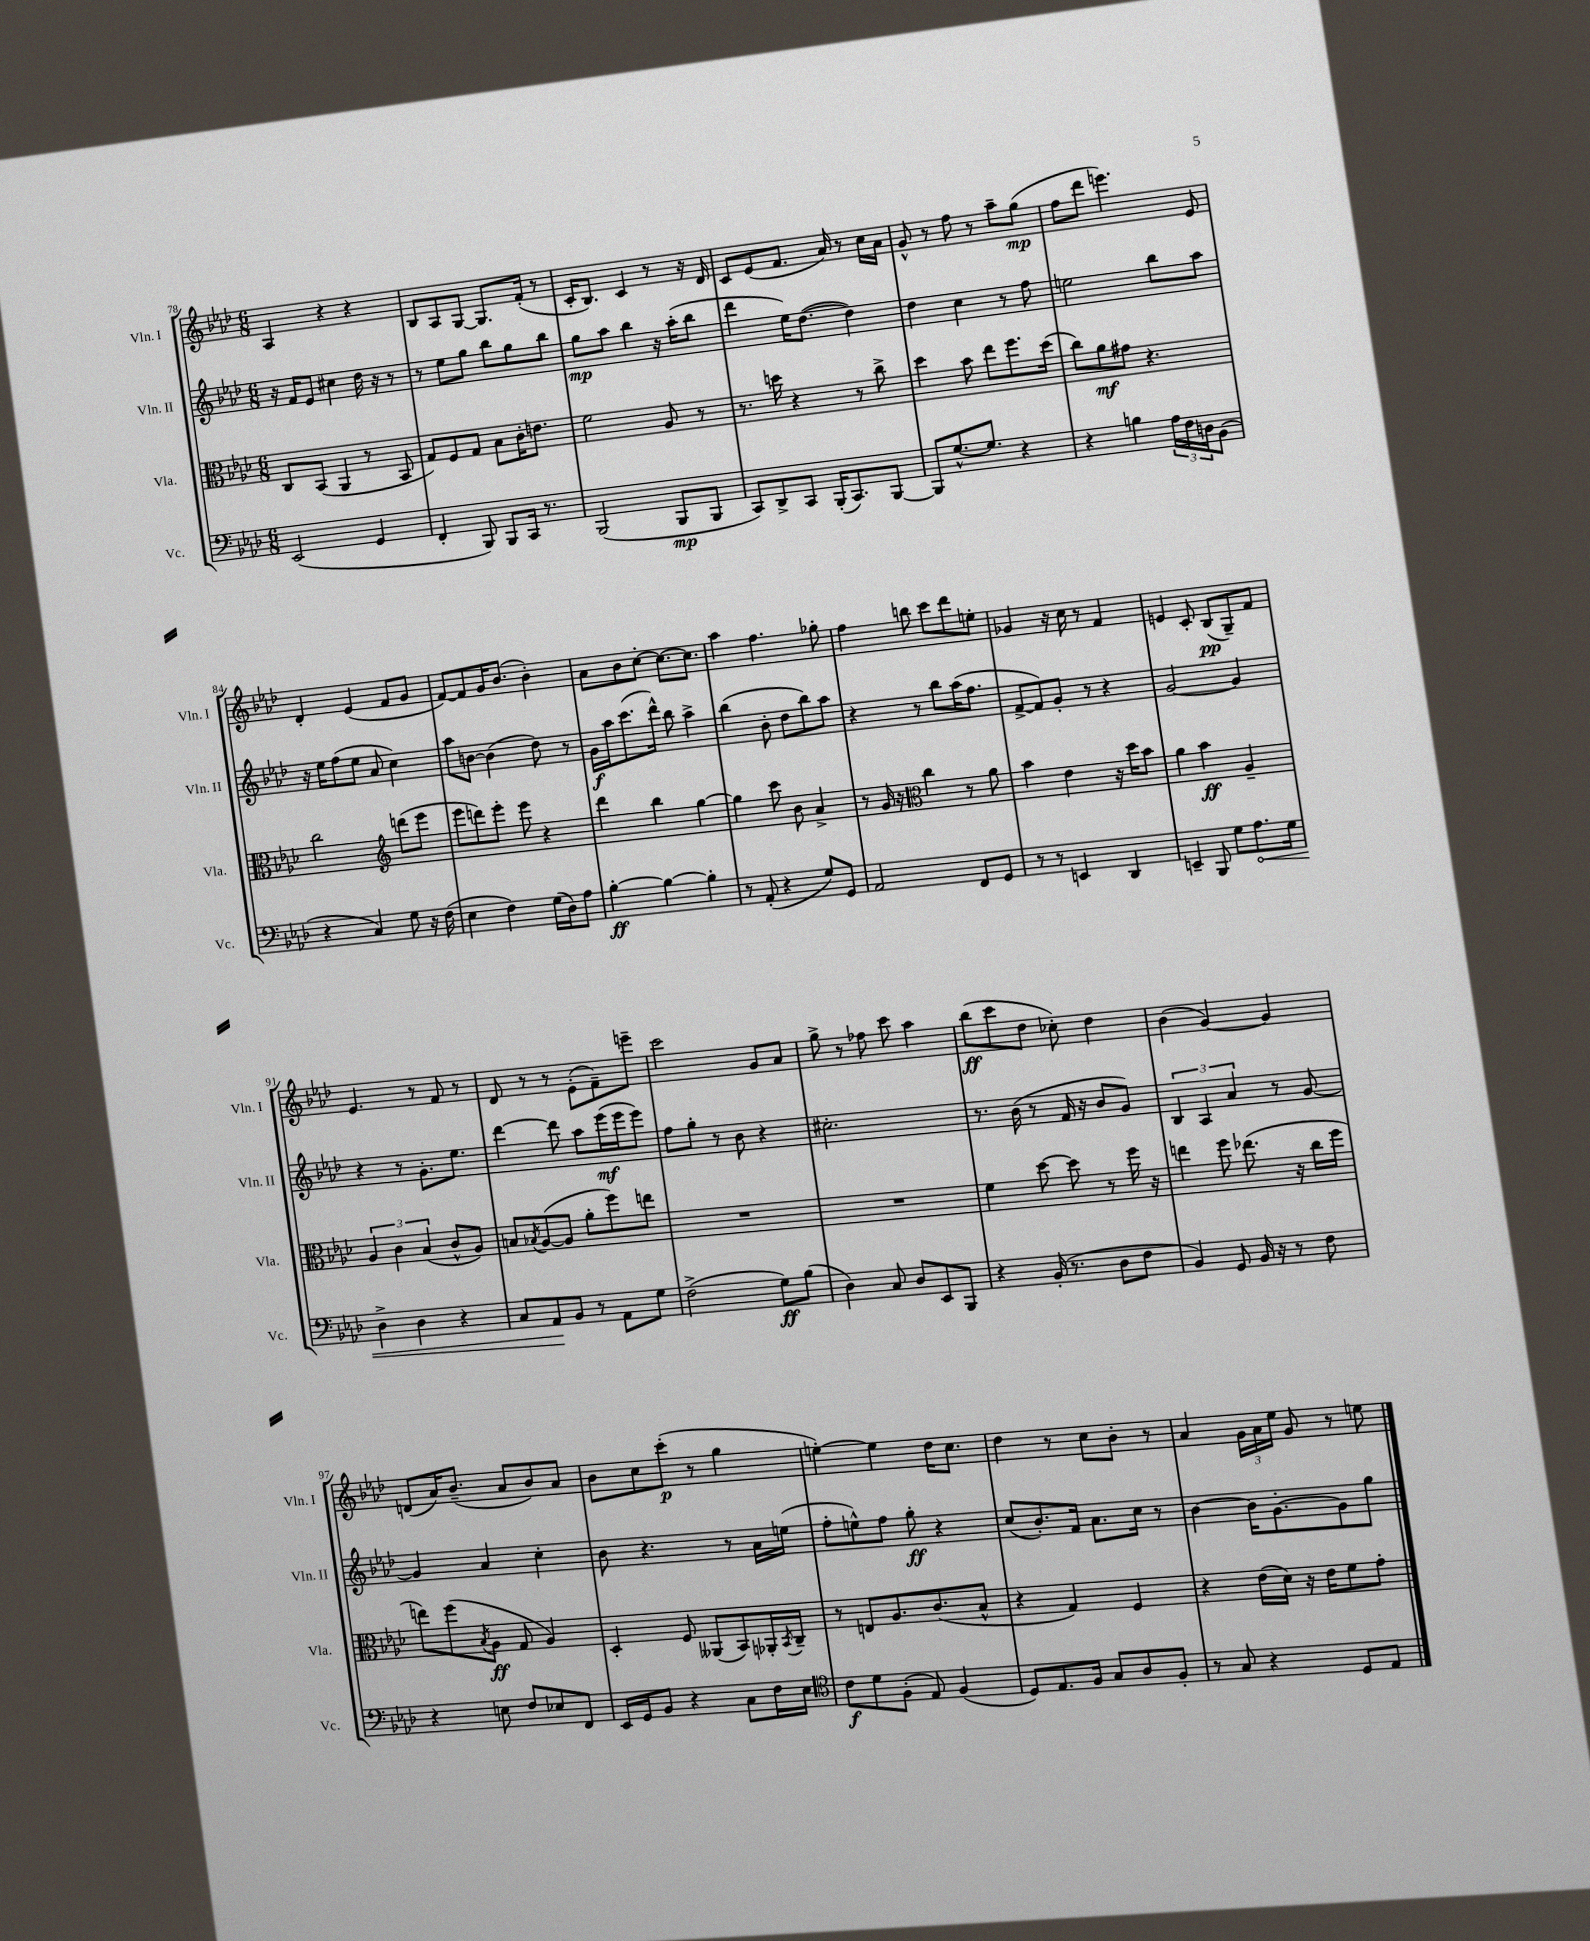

**kern	**dynam	**kern	**dynam	**kern	**dynam	**kern	**dynam
*part4	*part4	*part3	*part3	*part2	*part2	*part1	*part1
*staff4	*staff4	*staff3	*staff3	*staff2	*staff2	*staff1	*staff1
*I"Vc.	*	*I"Vla.	*	*I"Vln. II	*	*I"Vln. I	*
*I'Vc.	*	*I'Vla.	*	*I'Vln. II	*	*I'Vln. I	*
*clefF4	*	*clefC3	*	*clefG2	*	*clefG2	*
*k[b-e-a-d-]	*	*k[b-e-a-d-]	*	*k[b-e-a-d-]	*	*k[b-e-a-d-]	*
*M6/8	*	*M6/8	*	*M6/8	*	*M6/8	*
=78	=78	=78	=78	=78	=78	=78	=78
(2EE-/	.	8C/L	.	16r	.	4A-/	.
.	.	.	.	16f/KL	.	.	.
.	.	(8BB-/J	.	8e-/J	.	.	.
.	.	4AA-/	.	4cc#X\	.	4r	.
4GG/	.	8r	.	16dd-\	.	4r	.
.	.	.	.	16r	.	.	.
.	.	8BB-/	.	8r	.	.	.
=79	=79	=79	=79	=79	=79	=79	=79
4FF'/	.	8G/L)	.	8r	.	8B-/L	.
.	.	8F/	.	8ee-\L	.	8A-/	.
8BBB-/)	.	8G/J	.	8gg\J	.	[8G/J	.
8BBB-/L	.	8B-\L	.	8bb-\L	.	8.G/L]	.
16CC/Jk	.	16c'\K	.	8gg\	.	.	.
8.r	.	8.en\J	.	.	.	(16f'/Jk	.
.	.	.	.	8bb-\J	.	8r	.
=80	=80	=80	=80	=80	=80	=80	=80
(2BBB-/	.	2f\	.	8gg\L	mp	16c'/KL	.
.	.	.	.	.	.	8.B-/J)	.
.	.	.	.	8aa-\J	.	.	.
.	.	.	.	4bb-\	.	4c/	.
8BBB-/L	mp	8A-/	.	16r	.	8r	.
.	.	.	.	(16aa-'\KL	.	.	.
8BBB-/J	.	8r	.	8bb-\J	.	16r	.
.	.	.	.	.	.	16d-/	.
=81	=81	=81	=81	=81	=81	=81	=81
8CC/L)	.	8.r	.	4ddd-\	.	8c/L	.
8DD-^/	.	.	.	.	.	(8e-/	.
.	.	16ddn\	.	.	.	.	.
8CC/J	.	4r	.	16ee-\KL)	.	8.f/J	.
.	.	.	.	([8.dd-\J	.	.	.
(16BBB-'/KL	.	.	.	.	.	.	.
8.CC/)	.	.	.	.	.	16a-/)	.
.	.	8r	.	4dd-\])	.	8r	.
[8BBB-/J	.	8cc^\	.	.	.	16cc\LL	.
.	.	.	.	.	.	16a-\JJ	.
=82	=82	=82	=82	=82	=82	=82	=82
8BBB-/L]	.	4dd-\	.	4dd-\	.	8g^^/	.
[8.G^^/	.	.	.	.	.	8r	.
.	.	8b-\	.	4cc\	.	8ff\	.
8.G/J]	.	.	.	.	.	.	.
.	.	8ee-\L	.	.	.	8r	.
4r	.	8.ff\	.	8r	.	8aa-~\L	.
.	.	.	.	8ff\	.	(8gg\J	mp
.	.	(16dd-\Jk	.	.	.	.	.
=83	=83	=83	=83	=83	=83	=83	=83
4r	.	8cc\L)	.	2een\	.	8ff\L	.
.	.	8a-\	mf	.	.	8ddd-\J	.
4Bn\	.	8g#X\J	.	.	.	4.eeen\)	.
.	.	4.r	.	.	.	.	.
24A-\LL	.	.	.	8bb-\L	.	.	.
24F\	.	.	.	.	.	.	.
24Dn\J	.	.	.	.	.	.	.
(8BB-\J	.	.	.	8aa-\J	.	8e-/	.
!!LO:LB:g=z
=84	=84	=84	=84	=84	=84	=84	=84
4r	.	2cc\	.	16r	.	4d-'/	.
.	.	.	.	16ee-\KL	.	.	.
.	.	.	.	(8ff\	.	.	.
4C/)	.	.	.	8ee-\J	.	(4e-/	.
.	.	.	.	8a-/	.	.	.
*	*	*clefG2	*	*	*	*	*
8G\	.	(8dddn\L	.	4cc\)	.	8f/L	.
16r	.	8eee-\J	.	.	.	8g/J	.
(16F\	.	.	.	.	.	.	.
=85	=85	=85	=85	=85	=85	=85	=85
4E-\	.	8eee-\L	.	8aa-\L	.	[8f/L)	.
.	.	8dddn\)	.	[8bn\J	.	8f/]	.
4F\)	.	8eee-'\J	.	(4b\]	.	16g/K	.
.	.	.	.	.	.	(8.b-/J	.
.	.	8eee-\	.	.	.	.	.
(16G\LL	.	4r	.	8dd-\)	.	4b-'\)	.
16D-\J)	.	.	.	.	.	.	.
8A-\J	.	.	.	8r	.	.	.
=86	=86	=86	=86	=86	=86	=86	=86
[4B-'\	ff	4ddd-\	.	16g\LL	f	8a-\L	.
.	.	.	.	16aa-\J	.	.	.
.	.	.	.	(8.ccc\	.	8b-\	.
4B-\_	.	4bb-\	.	.	.	[8cc'\J	.
.	.	.	.	16ddd-^^\Jk)	.	.	.
.	.	.	.	8bb-\	.	8.cc\L_	.
4B-'\]	.	[4gg\	.	4aa-^\	.	.	.
.	.	.	.	.	.	8.cc\J]	.
=87	=87	=87	=87	=87	=87	=87	=87
8r	.	4gg\]	.	(4bb-\	.	4aa-\	.
(8AA-'/	.	.	.	.	.	.	.
4r	.	8ccc\	.	8b-'\	.	4.ff\	.
.	.	8b-\	.	8dd-\L	.	.	.
8G/L)	.	4a-^/	.	8bb-\)	.	.	.
8GG/J	.	.	.	8aa-\J	.	8gg-X'\	.
=88	=88	=88	=88	=88	=88	=88	=88
2AA-/	.	8r	.	4r	.	4ff\	.
.	.	16g/	.	.	.	.	.
.	.	16r	.	.	.	.	.
*	*	*clefC3	*	*	*	*	*
.	.	4cc\	.	8r	.	8bbn\	.
.	.	.	.	8bb-\L	.	8ccc\L	.
8FF/L	.	8r	.	(16aa-\K	.	8ddd-\	.
.	.	.	.	8.ff\J	.	.	.
8GG/J	.	8a-\	.	.	.	8een'\J	.
=89	=89	=89	=89	=89	=89	=89	=89
8r	.	4b-\	.	[8f^/L	.	4g-X/	.
8r	.	.	.	8f/])	.	.	.
4EEn/	.	4e-\	.	8g'/J	.	16r	.
.	.	.	.	.	.	16cc\	.
.	.	.	.	8r	.	8r	.
4DD-/	.	16r	.	4r	.	4f/	.
.	.	16dd-\KL	.	.	.	.	.
.	.	8b-\J	.	.	.	.	.
=90	=90	=90	=90	=90	=90	=90	=90
4EEn~/	.	4a-\	.	[2g/	.	4en/	.
8BBB-/	.	4b-\	ff	.	.	8c'/	.
8G\L	.	.	.	.	.	(8B-/L	pp
!	!LO:HP:b	!	!	!	!	!	!
8.A-\	<	4A-~/	.	4g/]	.	8G~/)	.
.	.	.	.	.	.	8f/J	.
16G\Jk	.	.	.	.	.	.	.
!!LO:LB:g=z
=91	=91	=91	=91	=91	=91	=91	=91
4D-^\	.	6A-/	.	4r	.	4.e-/	.
.	.	6c\	.	.	.	.	.
4D-\	.	.	.	8r	.	.	.
.	.	(6B-/	.	.	.	.	.
.	.	.	.	8.g'\L	.	8r	.
4r	.	8c^^/L	.	.	.	8f/	.
.	.	.	.	8.ee-\J	.	.	.
.	.	8A-/J)	.	.	.	8r	.
=92	=92	=92	=92	=92	=92	=92	=92
8C/L	.	8Bn/L	.	[4ddd-\	.	8d-/	.
.	.	8qB-X/	.	.	.	.	.
8AA-/	.	([8A-/	.	.	.	8r	.
8BB-/J	[	8A-/J]	.	8ddd-\]	.	8r	.
8r	.	8a-'\L	.	8aa-\L	.	(8e-'\L	.
8AA-\L	.	8ff\)	.	(16eee-\L	mf	8f~\)	.
.	.	.	.	16eee-\J	.	.	.
8G\J	.	8een\J	.	8eee-\J)	.	8eeen~\J	.
=93	=93	=93	=93	=93	=93	=93	=93
(2F^\	.	2.r	.	8ff\L	.	2ccc\	.
.	.	.	.	8gg'\J	.	.	.
.	.	.	.	8r	.	.	.
.	.	.	.	8b-\	.	.	.
8G\L)	ff	.	.	4r	.	8g/L	.
(8B-\J	.	.	.	.	.	8a-/J	.
=94	=94	=94	=94	=94	=94	=94	=94
4D-\)	.	2.r	.	2.cc#X'\	.	8gg^\	.
.	.	.	.	.	.	8r	.
8C/	.	.	.	.	.	8ff-X\	.
8D-/L	.	.	.	.	.	8ccc\	.
8EE-/	.	.	.	.	.	4aa-\	.
8BBB-/J	.	.	.	.	.	.	.
=95	=95	=95	=95	=95	=95	=95	=95
4r	.	4f\	.	8.r	.	(8bb-\L	ff
.	.	.	.	.	.	8ccc\	.
.	.	.	.	(16b-\	.	.	.
(16BB-'/	.	[8dd-\	.	8r	.	8dd-\J	.
8.r	.	.	.	.	.	.	.
.	.	8dd-\]	.	16f/	.	8cc-X'\)	.
.	.	.	.	16r	.	.	.
8D-\L	.	8r	.	8b-/L	.	4dd-\	.
8F\J	.	16ff\	.	8g/J)	.	.	.
.	.	16r	.	.	.	.	.
=96	=96	=96	=96	=96	=96	=96	=96
4BB-/)	.	4een\	.	6B-/	.	(4b-\	.
.	.	.	.	6A-/	.	.	.
8GG/	.	8ff\	.	.	.	[4g/)	.
.	.	.	.	6a-/	.	.	.
16BB-/	.	(8.ee-X\	.	.	.	.	.
16r	.	.	.	.	.	.	.
8r	.	.	.	8r	.	4g/]	.
.	.	16r	.	.	.	.	.
8F\	.	16cc\LL	.	[8g/	.	.	.
.	.	16ff\JJ	.	.	.	.	.
!!LO:LB:g=z
=97	=97	=97	=97	=97	=97	=97	=97
4r	.	8een\L)	.	4g/]	.	(8dn/L	.
.	.	(8ff\	.	.	.	16a-/K)	.
.	.	.	.	.	.	(8.b-~/J	.
.	.	8qB-/	.	.	.	.	.
8En\	.	8A-\J	ff	4a-/	.	.	.
8F/L	.	8G/	.	.	.	8a-/L	.
8E-X/	.	4A-/)	.	4cc'\	.	8b-/)	.
8FF/J	.	.	.	.	.	8a-/J	.
=98	=98	=98	=98	=98	=98	=98	=98
16EE-/LL	.	4D-'/	.	8b-\	.	8b-\L	.
16GG/J	.	.	.	.	.	.	.
8BB-/J	.	.	.	4.r	.	8cc\	.
4r	.	8F/	.	.	.	(8ccc'\J	p
.	.	(8AA--X/L	.	.	.	8r	.
8C\L	.	8BB-/)	.	8r	.	4gg\	.
16F\L	.	16AA-X'/L	.	16a-\LL	.	.	.
.	.	8qBB-/	.	.	.	.	.
16E-\JJ	.	16C~/JJ	.	(16een\JJ	.	.	.
=99	=99	=99	=99	=99	=99	=99	=99
*clefC4	*	*	*	*	*	*	*
8c\L	f	8r	.	8ff'\L	.	[4een'\)	.
8d-\	.	8En/L	.	8een^^\)	.	.	.
(8F'\J	.	8.A-/	.	8ff\J	.	4ee\]	.
8E-/)	.	.	.	8gg'\	ff	.	.
.	.	(8.c/	.	.	.	.	.
(4F/	.	.	.	4r	.	16dd-\KL	.
.	.	.	.	.	.	8.cc\J	.
.	.	8B-^^/J	.	.	.	.	.
=100	=100	=100	=100	=100	=100	=100	=100
8D-/L)	.	4r	.	(8cc/L	.	4dd-\	.
8.E-/	.	.	.	8.b-'/)	.	.	.
.	.	4G/)	.	.	.	8r	.
16F/Jk	.	.	.	16f/Jk	.	.	.
8G/L	.	.	.	8.a-\L	.	8cc\L	.
8A-/	.	4F/	.	.	.	8b-'\J	.
.	.	.	.	16cc\Jk	.	.	.
8F'/J	.	.	.	8r	.	8r	.
=101	=101	=101	=101	=101	=101	=101	=101
8r	.	4r	.	[4b-\	.	4a-/	.
8G/	.	.	.	.	.	.	.
4r	.	(16e-\LL	.	16b-\KL]	.	24g\LL	.
.	.	.	.	.	.	24a-\	.
.	.	16d-\JJ)	.	[8.g'\	.	.	.
.	.	.	.	.	.	24ee-\JJ	.
.	.	16r	.	.	.	8g/	.
.	.	16e-\KL	.	.	.	.	.
8D-/L	.	8f\	.	8g\]	.	8r	.
8E-/J	.	8g'\J	.	8gg\J	.	8een\	.
==	==	==	==	==	==	==	==
*-	*-	*-	*-	*-	*-	*-	*-
